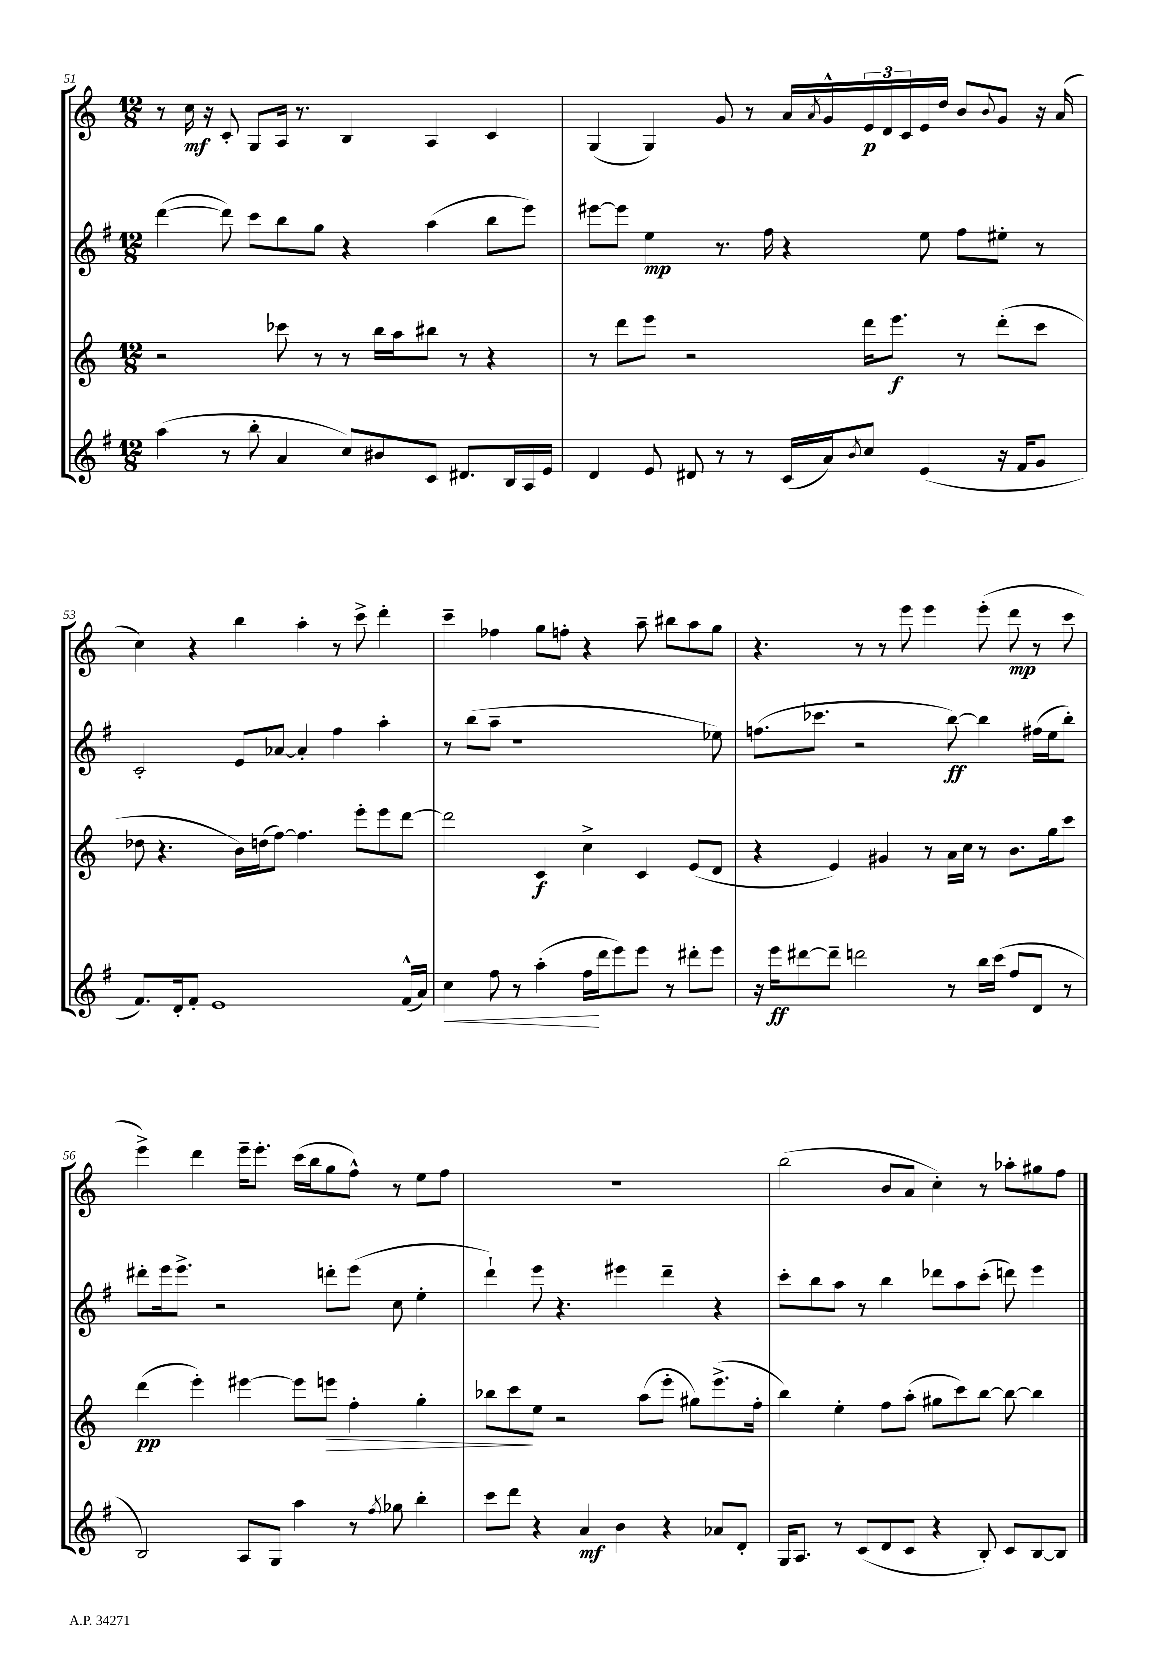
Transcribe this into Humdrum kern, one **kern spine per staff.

**kern	**kern	**kern	**kern
*staff4	*staff3	*staff2	*staff1
*clefG2	*clefG2	*clefG2	*clefG2
*k[f#]	*k[]	*k[f#]	*k[]
*M12/8	*M12/8	*M12/8	*M12/8
(4aa	2r	([4ddd	8r
.	.	.	16cc
.	.	.	16r
8r	.	8ddd])	8c'
8bb'	.	8ccc	8G
4a	8ccc-	8bb	16A
.	.	.	8.r
.	8r	8gg	.
8cc)	8r	4r	4B
8b#	16bb	.	.
.	16aa	.	.
8c	8bb#	(4aa	4A
8.d#	8r	.	.
.	4r	8bb	4c
16B	.	.	.
16A	.	8eee)	.
16e	.	.	.
=	=	=	=
4d	8r	[8eee#	(4G
.	8ddd	8eee#]	.
8e	8eee	4ee	4G)
8d#	2r	.	.
8r	.	8.r	8g
8r	.	.	8r
.	.	16ff#	.
(16c	.	4r	16a
.	.	.	8qa
16a)	.	.	16g^^
8qb	.	.	.
8cc	16ddd	.	24e
.	.	.	24d
.	8.eee	.	.
.	.	.	24c
(4e	.	8ee	16e
.	.	.	16dd
.	8r	8ff#	8b
.	.	.	8qqb
16r	(8ddd'	8ee#'	8g
16f#	.	.	.
8g	8ccc	8r	16r
.	.	.	(16a
=	=	=	=
8.f#)	8dd-	2c'	4cc)
.	4.r	.	.
16d'	.	.	.
8f#'	.	.	4r
1e	.	.	.
.	16b)	8e	4bb
.	(16dd	.	.
.	[8ff)	[8a-	.
.	4.ff]	4a-']	4aa'
.	.	4ff#	8r
.	8eee'	.	8ccc^
.	8eee	4aa'	4ddd'
(16f#^^	[8ddd	.	.
16a)	.	.	.
=	=	=	=
4cc	2ddd]	8r	4ccc~
.	.	(8bb	.
8ff#	.	8aa~	4ff-
8r	.	1r	.
(4aa'	4c	.	8gg
.	.	.	8ff'
16ff#	4cc^	.	4r
16ddd	.	.	.
8eee)	.	.	.
8eee	4c	.	8aa~
8r	.	.	8bb#
8ddd#'	(8e	.	8aa
8eee	8d	8ee-)	8gg
=	=	=	=
16r	4r	(8.ff	4.r
16eee	.	.	.
[8ddd#	.	.	.
.	.	8.ccc-	.
8ddd#~]	4e)	.	.
2ddd	.	2r	8r
.	4g#	.	8r
.	.	.	8eee
.	8r	.	4eee
8r	16a	[8bb)	.
.	16cc	.	.
16bb	8r	4bb]	(8eee'
(16ccc	.	.	.
8ff#	8.b	.	8ddd
8d	.	(16ff#	8r
.	16gg	16ee	.
8r	8ccc	8bb')	8ccc
=	=	=	=
2B)	(4ddd	8ddd#'	4eee^)
.	.	16eee	.
.	.	8.eee^	.
.	4eee')	.	4ddd
.	.	2r	.
8A	[4eee#	.	16eee~
.	.	.	8.eee'
8G	.	.	.
4aa	8eee#]	.	(16ccc
.	.	.	16bb
.	8eee	8ddd'	8gg
8r	4ff'	(8eee	8ff^^)
8qff#	.	.	.
8gg-	.	8cc	8r
4bb'	4gg'	4ee'	8ee
.	.	.	8ff
=	=	=	=
8ccc	8bb-	4ddd`)	1.r
8ddd	8ccc	.	.
4r	8ee	8eee	.
.	2r	4.r	.
4a	.	.	.
4b	.	4eee#	.
.	(8aa	.	.
4r	8eee'	4ddd~	.
.	8gg#)	.	.
8a-	(8.eee^	4r	.
8d'	.	.	.
.	16ff'	.	.
=	=	=	=
16G	4bb)	8ccc'	(2bb
8.A	.	.	.
.	.	8bb	.
8r	4ee'	8aa	.
(8c	.	8r	.
8d	8ff	4bb	8b
8c	(8aa'	.	8a
4r	8gg#	8ddd-	4cc')
.	8ccc)	8aa	.
8B')	[8bb	(8ccc'	8r
8c	8bb_	8ddd)	8aa-'
[8B	4bb]	4eee	8gg#
8B]	.	.	8ff
==	==	==	==
*-	*-	*-	*-
